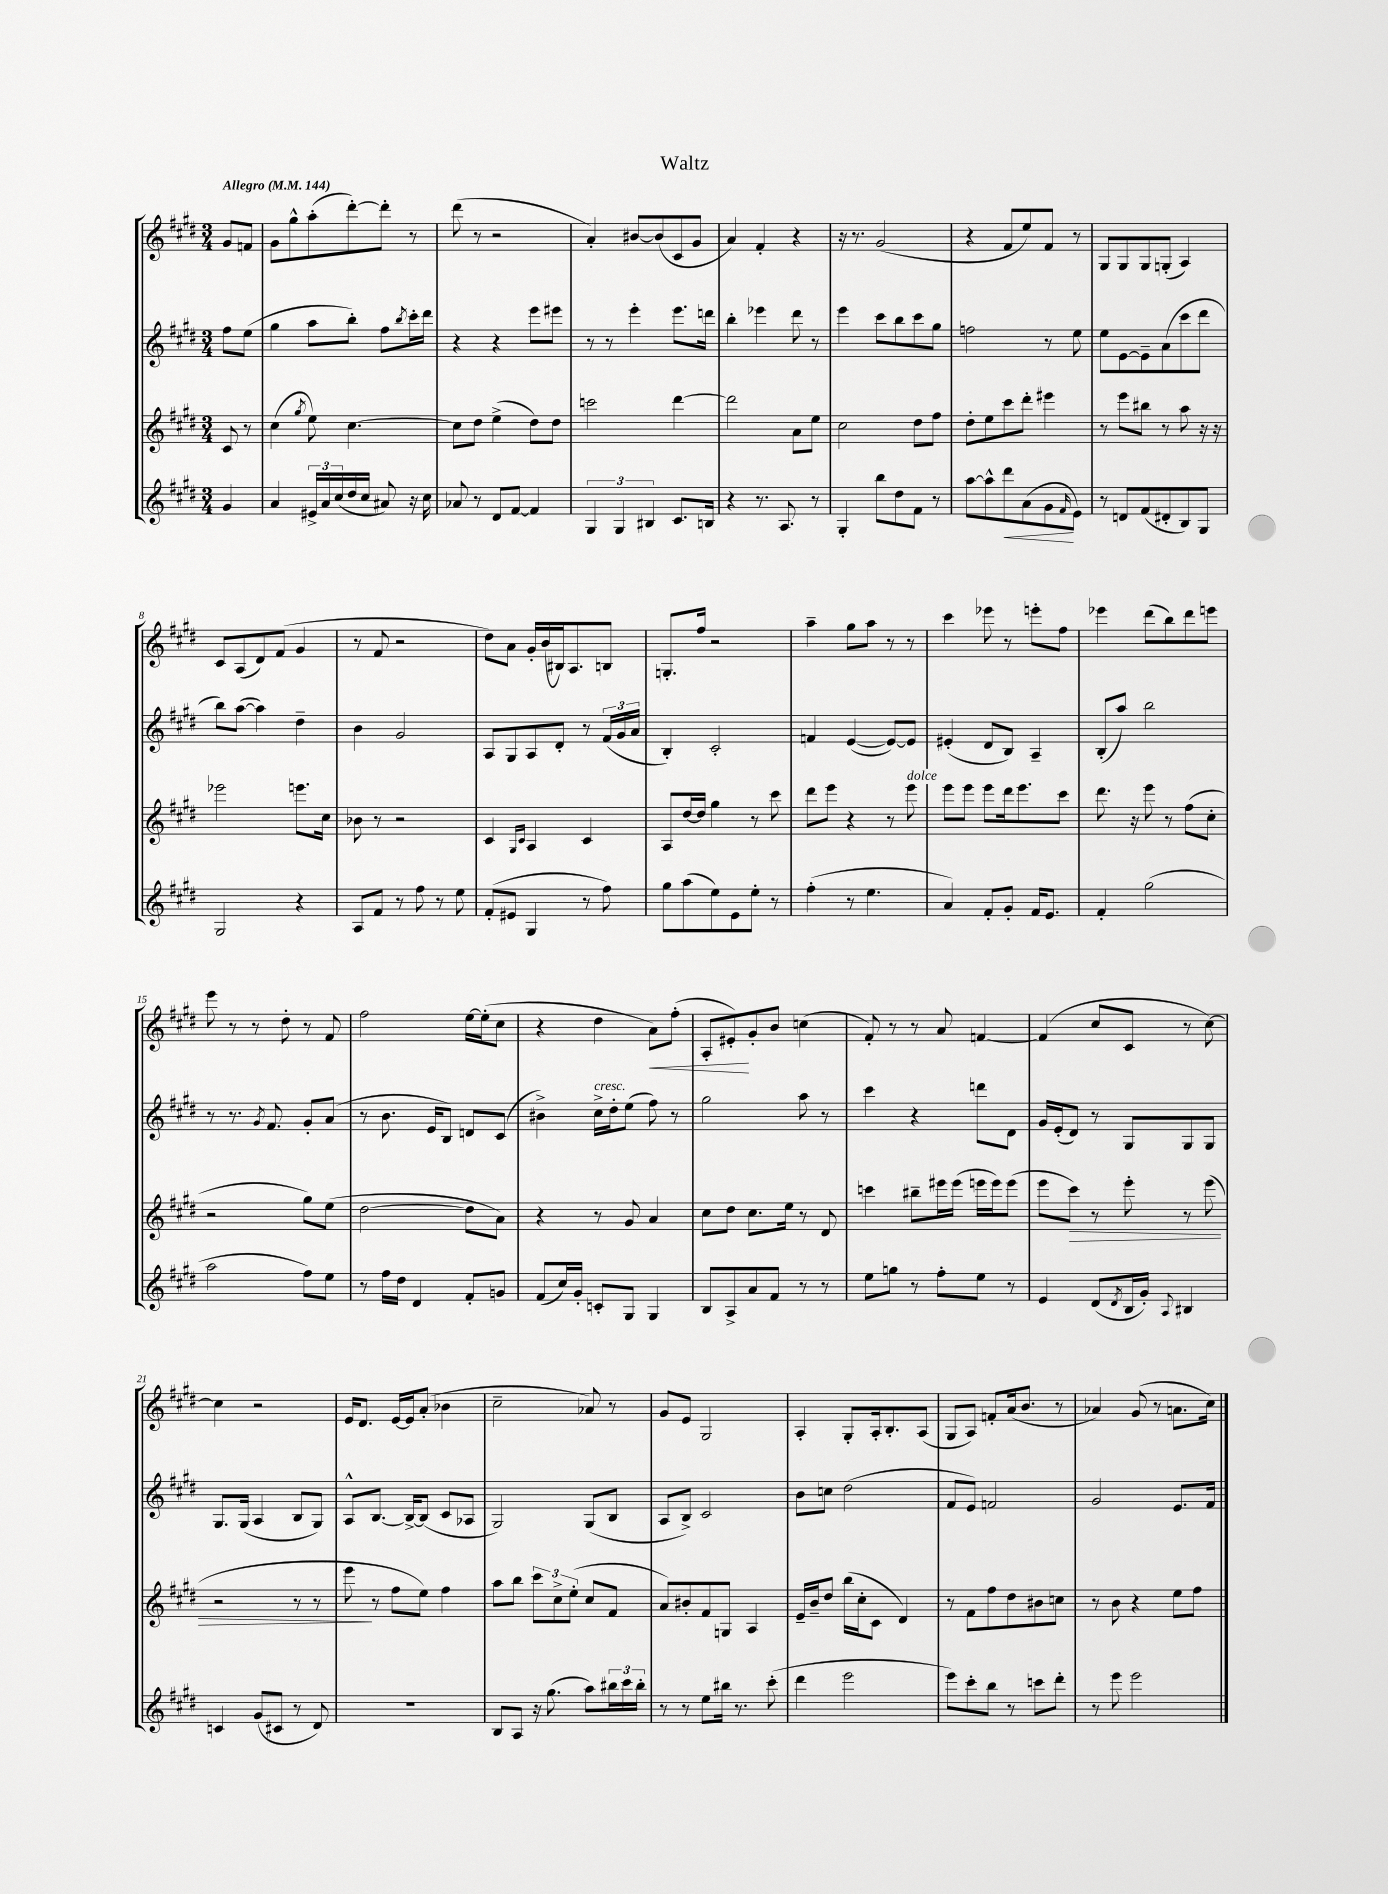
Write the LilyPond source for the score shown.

\header { title = "Waltz" }
<<
\new StaffGroup <<
\new Staff = "s0" {
    \clef treble \key e \major \numericTimeSignature \time 3/4 \partial 4 \tempo "Allegro" 4 = 144
    gis'8 f'8 |
    gis'8 gis''8-^ a''8-.( dis'''8~-.) dis'''8-. r8 |
    dis'''8( r8 r2 |
    a'4-.) bis'8~ bis'8( cis'8 gis'8 |
    a'4) fis'4-. r4 |
    r16 r8. gis'2( |
    r4 fis'8 e''8) fis'8 r8 |
    gis8 gis8 gis8 g8-.( a4) |
    cis'8 a8( dis'8) fis'8( gis'4 |
    r8 fis'8 r2 |
    dis''8) a'8 gis'16-. b'16( bis16) a8. b8 |
    g8.-. fis''16 r2 |
    a''4-- gis''8 a''8 r8 r8 |
    cis'''4 ees'''8 r8 e'''8-. fis''8 |
    ees'''4 dis'''8( b''8) dis'''8 e'''8 |
    e'''8 r8 r8 dis''8-. r8 fis'8 |
    fis''2 e''16~ e''16-.( cis''8 |
    r4 dis''4 a'8\<) fis''8-.( |
    a8-. eis'8-.\!) gis'8-. b'8 c''4( |
    fis'8-.) r8 r8 a'8 f'4~ |
    f'4( cis''8 cis'8 r8 cis''8~) |
    cis''4 r2 |
    e'16 dis'8. e'16~ e'16 a'8-.( bes'4 |
    cis''2-- aes'8) r8 |
    gis'8 e'8 gis2 |
    a4-. gis8-. a16-. b8.-. a8( |
    gis8 a8) f'8-. a'16( b'8. r8 |
    aes'4) gis'8( r8 a'8. cis''16) \bar "|." |
}
\new Staff = "s1" {
    \clef treble \key e \major \numericTimeSignature \time 3/4 \partial 4
    fis''8 e''8( |
    gis''4 a''8 b''8-.) fis''8 \acciaccatura { b''8 } cis'''16-. dis'''16 |
    r4 r4 e'''8 eis'''8 |
    r8 r8 e'''4-. e'''8. d'''16 |
    b''4-. ees'''4 dis'''8 r8 |
    e'''4 cis'''8 b''8 cis'''8 gis''8 |
    f''2 r8 e''8 |
    e''8 e'8~ e'8-- a'8( cis'''8 dis'''8 |
    b''8) a''8~( a''4) dis''4-- |
    b'4 gis'2 |
    a8 gis8 a8 dis'8-. r8 \tuplet 3/2 { fis'16( gis'16 a'16 } |
    b4-.) cis'2-. |
    f'4 e'4~( e'8~) e'8 |
    eis'4-.( dis'8 b8) a4-- |
    b8-.( a''8) b''2 |
    r8 r8. \acciaccatura { gis'8 } fis'8. gis'8-. a'8( |
    r8 b'8. e'16 b8) d'8 cis'8( |
    bis'4->) cis''16->^\markup { \italic "cresc." } dis''16-. e''8( fis''8) r8 |
    gis''2 a''8 r8 |
    cis'''4 r4 d'''8 dis'8 |
    gis'16 e'16-.( dis'8) r8 gis8 gis8 gis8 |
    gis8. gis16( a4 b8 gis8) |
    a8-^ b8.~ b16~-> b8( cis'8 aes8 |
    gis2) gis8( b8 |
    a8 b8->) cis'2 |
    b'8 c''8 dis''2( |
    fis'8 e'8) f'2 |
    gis'2 e'8. fis'16 \bar "|." |
}
\new Staff = "s2" {
    \clef treble \key e \major \numericTimeSignature \time 3/4 \partial 4
    cis'8 r8 |
    cis''4( \acciaccatura { gis''8 } e''8) cis''4.~ |
    cis''8 dis''8 e''4->( dis''8) dis''8 |
    c'''2 dis'''4~ |
    dis'''2 a'8 e''8 |
    cis''2 dis''8 fis''8 |
    dis''8-. e''8 cis'''8 dis'''8-. eis'''4 |
    r8 e'''8 bis''8 r8 a''8 r16 r16 |
    ees'''2 e'''8. cis''16 |
    bes'8 r8 r2 |
    cis'4 \grace { gis16 cis'16 } a4 cis'4 |
    a8 dis''16~ dis''16 gis''4 r8 cis'''8 |
    dis'''8 e'''8 r4 r8 e'''8^\markup { \italic "dolce" } |
    e'''8 e'''8 e'''8 dis'''16 e'''8. cis'''8 |
    dis'''8. r16 e'''8 r8 fis''8( cis''8-. |
    r2 gis''8) e''8( |
    dis''2~ dis''8 a'8) |
    r4 r8 gis'8 a'4 |
    cis''8 dis''8 cis''8. e''16 r8 dis'8 |
    c'''4 bis''8-- eis'''16 eis'''16( e'''16 e'''16) e'''8( |
    e'''8 cis'''8\>) r8 e'''8-. r8 e'''8( |
    r2 r8 r8 |
    e'''8\! r8 fis''8 e''8) fis''4 |
    a''8 b''8 \tuplet 3/2 { cis'''8 cis''8-> e''8-.( } cis''8 fis'8 |
    a'8) bis'8-. fis'8 g8 a4 |
    e'16-- b'16-- dis''8 b''16( cis''16-. cis'8 dis'4) |
    r8 fis'8 fis''8 dis''8 bis'8 c''8 |
    r8 b'8 r4 e''8 fis''8 \bar "|." |
}
\new Staff = "s3" {
    \clef treble \key e \major \numericTimeSignature \time 3/4 \partial 4
    gis'4 |
    a'4 \tuplet 3/2 { eis'16-> a'16 cis''16( } dis''16 cis''16 ais'8) r16 cis''16 |
    aes'8 r8 dis'8 fis'8~ fis'4 |
    \tuplet 3/2 { gis4 gis4 bis4 } cis'8. b16 |
    r4 r8. a8. r8 |
    gis4-. b''8 dis''8 fis'8 r8 |
    a''8~ a''8-^ dis'''8\< a'8( gis'8\! \grace { fis'16 } e'8) |
    r8 d'8 fis'8( dis'8-. b8) gis8 |
    gis2 r4 |
    a8 fis'8 r8 fis''8 r8 e''8 |
    fis'8-.( eis'8 gis4 r8 fis''8) |
    gis''8 a''8( e''8) e'8 e''8-. r8 |
    fis''4-.( r8 e''4. |
    a'4) fis'8-. gis'8-. fis'16 e'8. |
    fis'4-. gis''2( |
    a''2 fis''8) e''8 |
    r8 fis''16 dis''16 dis'4 fis'8-. g'8 |
    fis'8( cis''16) gis'16-. c'8-. gis8 gis4 |
    b8 a8-> a'8 fis'8 r8 r8 |
    e''8 g''8 r8 fis''8-. e''8 r8 |
    e'4 dis'8( \acciaccatura { dis'8 } b16 gis'16-.) \appoggiatura { a8 } bis4 |
    c'4 gis'8( cis'8 r8 dis'8) |
    R2. |
    b8 a8 r16 gis''8.( a''8) \tuplet 3/2 { bis''16 cis'''16 bis''16-. } |
    r8 r8 e''8 bis''16 r8. cis'''8-.( |
    dis'''4 e'''2 |
    e'''8) cis'''8-. b''8 r8 c'''8 dis'''8-. |
    r8 e'''8 e'''2 \bar "|." |
}
>>
>>
